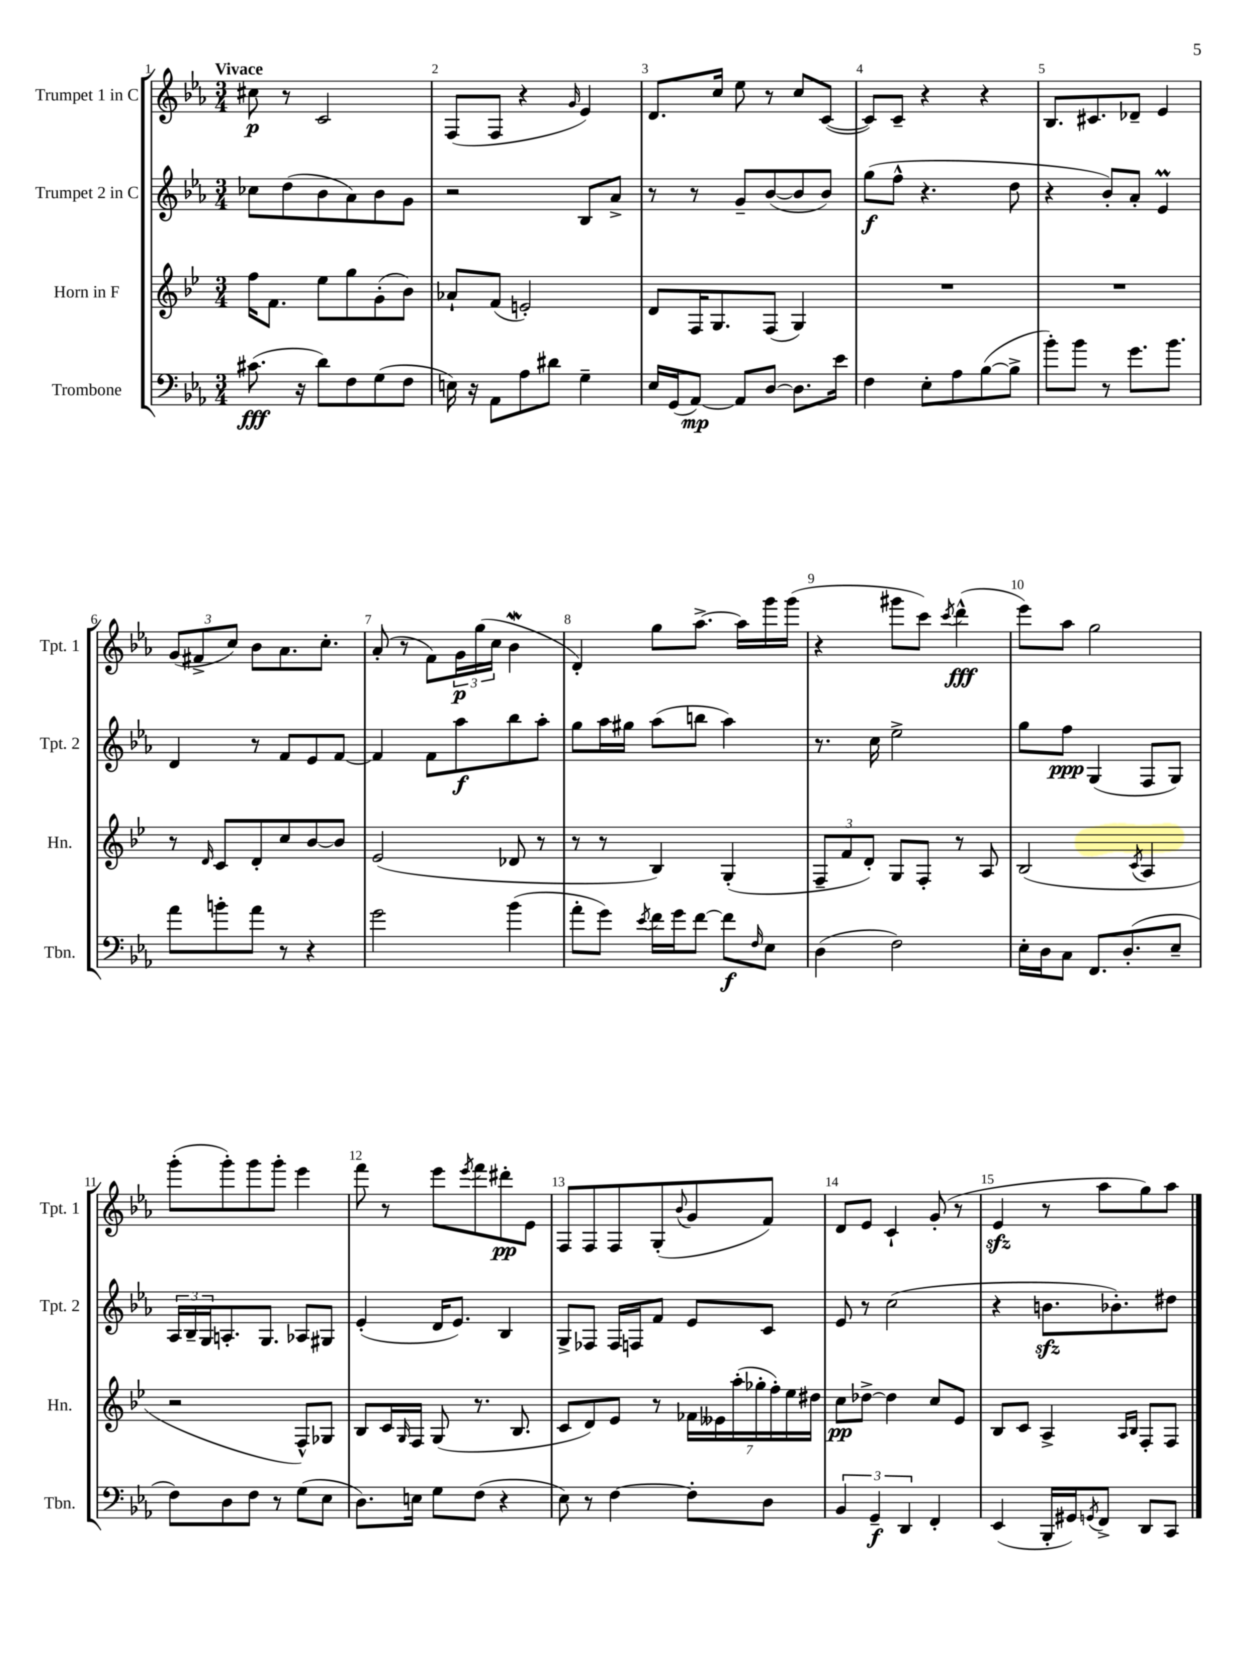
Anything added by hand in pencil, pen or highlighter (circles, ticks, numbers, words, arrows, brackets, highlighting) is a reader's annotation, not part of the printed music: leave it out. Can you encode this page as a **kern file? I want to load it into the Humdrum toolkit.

**kern	**kern	**kern	**kern
*staff4	*staff3	*staff2	*staff1
*clefF4	*clefG2	*clefG2	*clefG2
*k[b-e-a-]	*k[b-e-]	*k[b-e-a-]	*k[b-e-a-]
*M3/4	*M3/4	*M3/4	*M3/4
(8.c#	16ff	8cc-	8cc#
.	8.f	.	.
.	.	(8dd	8r
16r	.	.	.
8d)	8ee-	8b-	2c
8F	8gg	8a-)	.
(8G	(8g'	8b-	.
8F	8b-)	8g	.
=	=	=	=
16E)	8a-`	2r	(8F
16r	.	.	.
8AA-	(8f	.	8F
8A-	2e')	.	4r
8d#	.	.	.
.	.	.	16qqg
4G~	.	8B-	4e-)
.	.	8a-^	.
=	=	=	=
16E-	8d	8r	8.d
(16GG	.	.	.
[8AA-)	16F	8r	.
.	8.G	.	16cc
8AA-]	.	8g~	8ee-
[8D	(8F	([8b-	8r
8.D]	4G)	8b-]	8cc
.	.	8b-)	([8c
16e-	.	.	.
=	=	=	=
4F	2.r	(8gg	8c])
.	.	8ff^^	8c~
8E-'	.	4.r	4r
8A-	.	.	.
([8B-	.	.	4r
8B-^]	.	8dd	.
=	=	=	=
8b-')	2.r	4r	8.B-
8b-	.	.	.
.	.	.	8.c#
8r	.	8b-')	.
8.g	.	8a-'	8d-~
.	.	4e-	4e-
8.b-	.	.	.
=	=	=	=
8a-	8r	4d	(12g
.	.	.	12f#^
.	16qqd	.	.
8b'	8c	.	.
.	.	.	12cc)
8a-	8d'	8r	8b-
8r	8cc	8f	8.a-
4r	[8b-	8e-	.
.	.	.	8.cc'
.	8b-]	[8f	.
=	=	=	=
2g	(2e-	4f]	(8a-'
.	.	.	8r
.	.	8f	8f)
.	.	8aa-	24g
.	.	.	(24gg
.	.	.	24cc
(4b-	8d-	8bb-	4b-
.	8r	8aa-'	.
=	=	=	=
8a-'	8r	8gg	4d')
8g)	8r	16aa-	.
.	.	16gg#	.
8qe-	.	.	.
16f	4B-)	(8aa-	8gg
16g	.	.	.
[8f	.	8bb	[8.aa-^
8f]	(4G'	4aa-)	.
.	.	.	16aa-]
16qqF	.	.	.
8E-	.	.	16ggg
.	.	.	(16ggg
=	=	=	=
(4D	12F~	8.r	4r
.	12f	.	.
.	12d')	.	.
.	.	16cc	.
2F)	8G	2ee-^	8ggg#
.	8F'	.	8ccc)
.	.	.	8qccc
.	8r	.	(4ddd^^
.	8A	.	.
=	=	=	=
16E-'	(2B-	8gg	8eee-)
16D	.	.	.
8C	.	8ff	8aa-
8.FF	.	(4G	2gg
(8.D'	.	.	.
.	8qc	.	.
.	4A	8F	.
8E-~	.	8G)	.
=	=	=	=
8F)	2r	24A-	(8ggg'
.	.	24B-~	.
.	.	24G	.
8D	.	8.A'	8ggg')
8F	.	.	8ggg
.	.	8.G	.
8r	.	.	8ggg'
(8G	8F^^)	8A-	4eee-
8E-	8G-	8G#	.
=	=	=	=
8.D)	8B-	(4e-'	8fff
.	16c	.	8r
.	16qqG	.	.
16E	16F	.	.
8G	(8G	16d	8eee-
.	.	8.e-)	.
.	.	.	8qeee-
(8F	8.r	.	8fff
4r	.	4B-	8ddd#'
.	8.B-	.	.
.	.	.	8e-
=	=	=	=
8E-)	8c	8G^	8F
8r	8d)	8F-	8F
[4F	8e-	16F-	8F
.	.	16F	.
.	8r	8f	(8G'
.	.	.	8qqb-
8F']	28f-	8e-	8g
.	28e--	.	.
.	(28aa'	.	.
.	28gg-'	.	.
8D	.	8c	8f)
.	28ff')	.	.
.	28ee-	.	.
.	28dd#	.	.
=	=	=	=
6BB-	8cc	8e-	8d
.	[8dd-^	8r	8e-
6GG~	.	.	.
.	4dd-]	(2cc	4c`
6DD	.	.	.
4FF'	8cc	.	(8g'
.	8e-	.	8r
=	=	=	=
(4EE-	8B-	4r	4e-
.	8c	.	.
16BBB-'	4A^	8.b	8r
16GG#)	.	.	.
8qGG	.	.	.
8FF^	.	.	8aa-
.	.	8.b-')	.
.	16qqA	.	.
.	16qqB-	.	.
8DD	8F'	.	8gg)
8CC	8F	8dd#	8aa-
==	==	==	==
*-	*-	*-	*-
